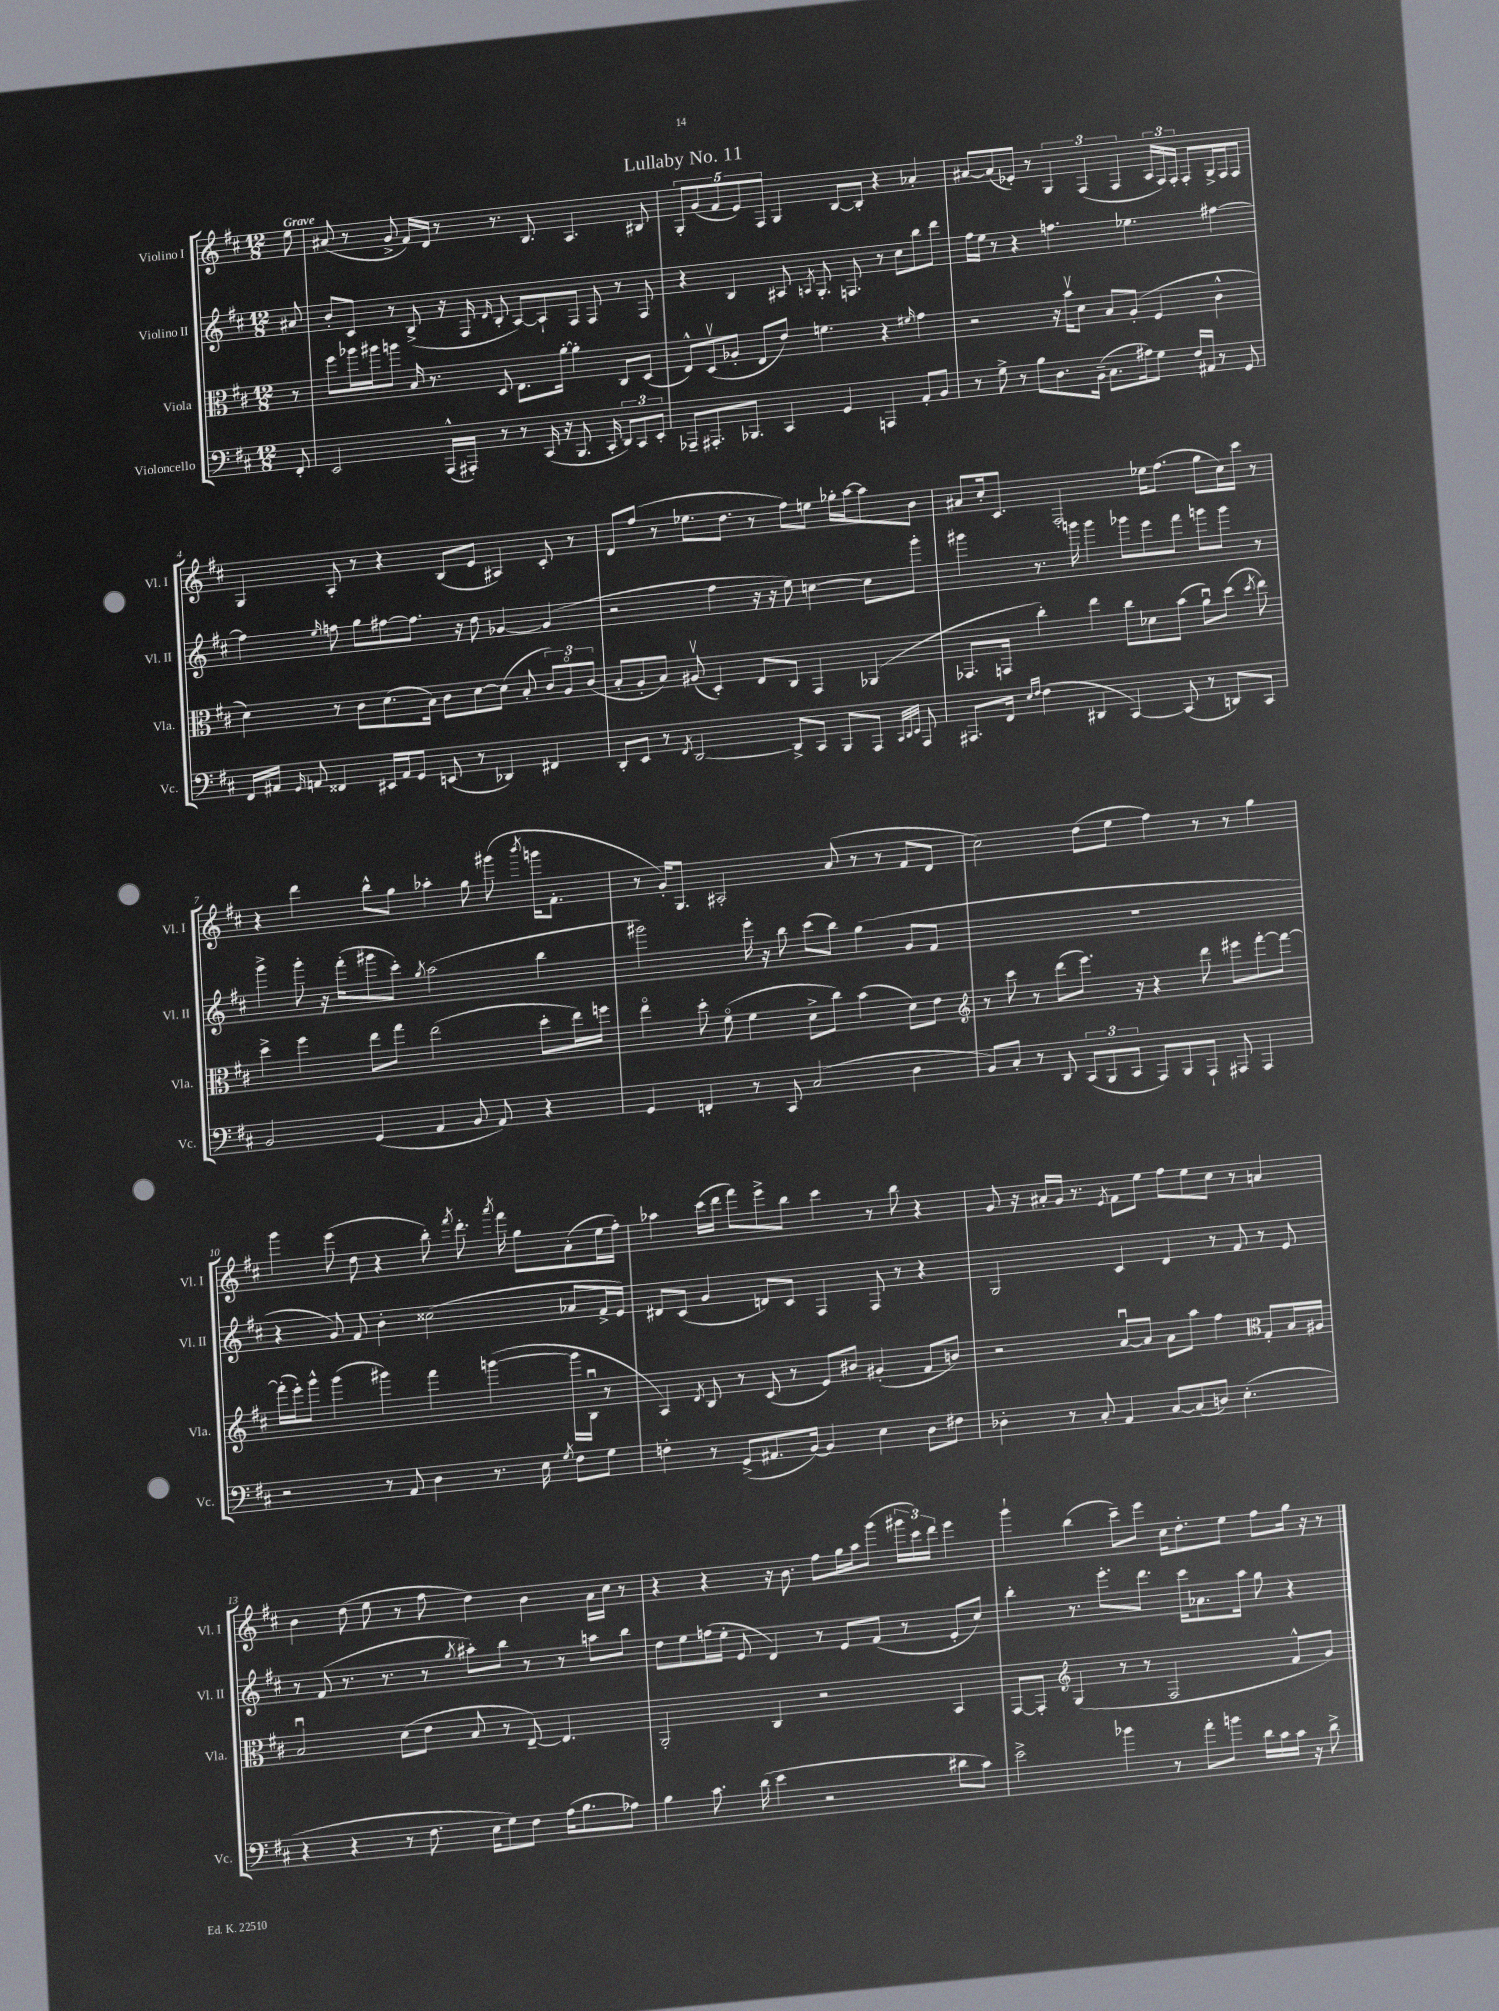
\header { title = "Lullaby No. 11" }
<<
\new StaffGroup <<
\new Staff = "s0" \with { instrumentName = "Violino I" shortInstrumentName = "Vl. I" } {
    \clef treble \key d \major \numericTimeSignature \time 12/8 \partial 8 \tempo "Grave"
    \autoBeamOff e''8 |
    ais'8( r8 g'8-> fis'16[) d'16] r8 r8. b8. a4. bis8 |
    \tuplet 5/4 { g8[-. g'8( fis'8 e'8) fis8] } g4 b8[~ b8]-. r4 aes'4-. |
    ais'8[~ ais'8( ees'8]-.) r8 \tuplet 3/2 { g4 fis4( fis4 } \tuplet 3/2 { a16[ fis16) fis16]-. } fis8[-. g16-> fis16 fis8] |
    g4 a8-. r8 r4 b8[( e'8] ais4) cis'8-. r8 |
    d'8[ fis''8]( r8 ees''8.[ d''8.] r8 fis''8[) e''8] ges''16[-. a''16~ a''8 b'8] |
    ais'8[ cis''16-. cis'8.] fis2-. ees''16[ fis''8.]( g''8[ cis''16) cis'''16] r8 |
    r4 d'''4 b''8[-^ g''8] aes''4-. g''8 gis'''8( \acciaccatura { b'''8 } g'''16[ fis'8.]-. |
    r8 g'16[-.) g8.] ais2-. a'8( r8 r8 fis'8[ d'8] |
    cis''2) d''8[( e''8] fis''4) r8 r8 g''4 |
    g'''4 e'''8( d''8 r4 b''8-.) \acciaccatura { fis'''8 } d'''8.-. \acciaccatura { a'''8 } fis'''16 g''8[ a'8-.( e''16 fis''16]-.) |
    aes''4 cis'''16[( d'''16] fis'''8[) e'''8-> b''8] cis'''4 r8 b''8 r4 |
    g'8 r16 ais'16[-. g'16] r8. \acciaccatura { e'8 } fis'8[ e''8] fis''8[ e''8 cis''8] r8 a'4 |
    b'4 d''8( e''8 r8 fis''8 d''4) b'4 a'16[ cis''16] r8 |
    r4 r4 r16 b'8. fis''8[ g''16 a''16 g'''8]( \tuplet 3/2 { gis'''16[ cis'''16) d'''16] } e'''4 |
    g'''4-! b''4( cis'''8[--) e'''8] cis''16[ d''8.-. e''8] fis''8[ g''16] r16 r8 \bar "|." |
}
\new Staff = "s1" \with { instrumentName = "Violino II" shortInstrumentName = "Vl. II" } {
    \clef treble \key d \major \numericTimeSignature \time 12/8 \partial 8
    \autoBeamOff ais'8 |
    b'8[-. cis'8] r8 b8->( r16 fis16 \grace { d'16 } b8-. a8[~) a8-! fis8] fis8 r8 fis8 |
    r4 b4 ais8 \acciaccatura { a8 } g8.-. f8. r8 cis''8[ b''8 d'''8] |
    fis''16[ e''16] r8 r4 f''4. ees''4. fis''4~ |
    fis''4 \grace { e''16 } f''8 g''8[ fis''8~ fis''8.] r16 d''8 ges'4~ ges'4( |
    r2 fis''4 r16 r16 e''8) c''4~ c''8[ g'''8]-. |
    gis'''4 r8. g'''16 g'''4 ges'''8[ e'''8 fis'''8] g'''8[ g'''8] r8 |
    g'''4-> g'''8-. r16 fis'''16[-.( gis'''8 cis'''8]-.) \acciaccatura { g''8 } a''2( b''4 |
    gis'''2) e'''16-. r16 b''8 cis'''8[( b''8]) g''4( g'8[ fis'8] |
    R1. |
    r4 g'8) fis'8 b'4-. cisis''2( aes'8[ fis'16-> e'16]) |
    dis'8[ cis'8]( g'4 d'8[) cis'8] fis4 fis8 r8 r4 |
    g2 cis'4 d'4 r8 fis'8 r8 e'8 |
    r8 fis'8( r8. r8. r8 \acciaccatura { g''8 } ais''8[-.) b''8] r8 r8 a''8[ b''8] |
    d''8[ e''8 f''16( e''16]-. e'8 d'4) r8 e'8[ fis'8]( r8 e'8[-. cis''8]) |
    b''4-. r8. e'''8.[-. d'''8.] cis'''16[ aes'8. a''16] g''8 r4 \bar "|." |
}
\new Staff = "s2" \with { instrumentName = "Viola" shortInstrumentName = "Vla." } {
    \clef alto \key d \major \numericTimeSignature \time 12/8 \partial 8
    \autoBeamOff r8 |
    fis''8[ aes''16 ais''16 a''8] b16 r8. d8 e8.[ a'16]~-. a'4-. cis8[ d8]( |
    e8[-^) d8\upbow( aes8]-. e8[ e'8]) f'4. r4 \grace { fis'16 } g'4 |
    r2 r16 b'16[\upbow d'8] b8[ a8]-.( fis4 cis'4-^ |
    d'4) r8 cis'8[ d'8.( b16]) cis'8[ d'8~ d'8]( b8-. \tuplet 3/2 { cis'8[) a8\flageolet cis'8]( } |
    b8[-. a8-. b8]) ais8\upbow( d4-.) e8[ cis8] g,4 aes,4( |
    ges,8.[ g,16] cis''4-.) e''4 cis''8[ des'8 b'8]( a'8[\downbow) d''8]( \acciaccatura { d''8 } e''8) |
    d''4-> fis''4 e''8[ g''8] e''2( d''8[-. e''16) f''16] |
    e''4\flageolet d''8-. fis'8\flageolet( fis'4 d'8[-> cis''8]) b'4( d'8[) e'8] |
    \clef treble r8 cis'''8 r8 d'''8[( e'''8.]) r16 r4 d'''8 eis'''8[ fis'''8~-. fis'''8]~ |
    fis'''16[-.( e'''16-.) g'''8]-^ g'''4( gis'''4) fis'''4 g'''4~( g'''16[ b16]\downbow r8 |
    a4) \acciaccatura { d'8 } b8 r8 cis'8( r8 e'8[) bis'8] gis'4-.( fis'8[ b'8]) |
    r2 a'8[~\downbow a'8] a'8[ a''8] fis''4 \clef alto g8[-. b16 ais16] |
    b2\downbow d'8[( e'8] b8 r8 e8~--) e4. |
    a,2-. cis4 r2 b,4 |
    g,8[~ g,8]-. \clef treble g4( r8 r8 fis2 fis'8[-^ g'8]) \bar "|." |
}
\new Staff = "s3" \with { instrumentName = "Violoncello" shortInstrumentName = "Vc." } {
    \clef bass \key d \major \numericTimeSignature \time 12/8 \partial 8
    \autoBeamOff fis,8-. |
    e,2 a,,16[-^( ais,,16]-.) r8 r8 cis,16( r16 b,,8. cis,16-. \tuplet 3/2 { d,8[) cis,8 e,8]-. } |
    aes,,8[-- ais,,8.-. bes,,8.] cis,4 g,4 a,,4 a,8[-. b,8] |
    r8 g8-> r8 b8[ d8. b,16]--( cis8.[ ais16) g8] fis16[ ais,16] r8 g,8 |
    fis,16[ ais,16] \grace { g,16 } a,8 fisis,4 eis,16[ a,16 g,8] e,8( r8 des,4) fis,4 |
    d,8[-. e,8] r8 \acciaccatura { fis,8 } d,2~ d,8[-> cis,8] b,,8[ a,,8] \grace { cis,32[ d,32 e,32] } a,,8 |
    ais,,8.[ fis,16] \grace { e16[ fis16] } fis4( dis,4 cis,4~) cis,8( r8 d,8[) cis,8] |
    b,2 g,4( a,4 b,8 a,8) r4 |
    g,4 f,4-. r8 cis,8 cis2( d4 |
    b,8[) cis8]-. r8 d,8 \tuplet 3/2 { cis,8[( b,,8 cis,8] } a,,8[) b,,8 a,,8]-! ais,,8 ais,,4 |
    r2 r8 a,8 d4 r8. e16 \acciaccatura { g8 } fis8[ g8] |
    f4-. r8 g,8[->( ais,8. b,16]~) b,4 e4 d8[ fis8] |
    des4-. r8 cis8-. a,4 cis8[~ cis8( d8]) e4.-.( |
    r4 r4 r8 fis8. e16[ g8) fis8] a16[( b8. aes8]) |
    b4 cis'8. d'16( e'4 r2 dis'8[ cis'8]) |
    e'2-> bes'4 r8 a'8[-. b'8] d'16[ cis'16 cis'16] r16 d'8-> \bar "|." |
}
>>
>>
